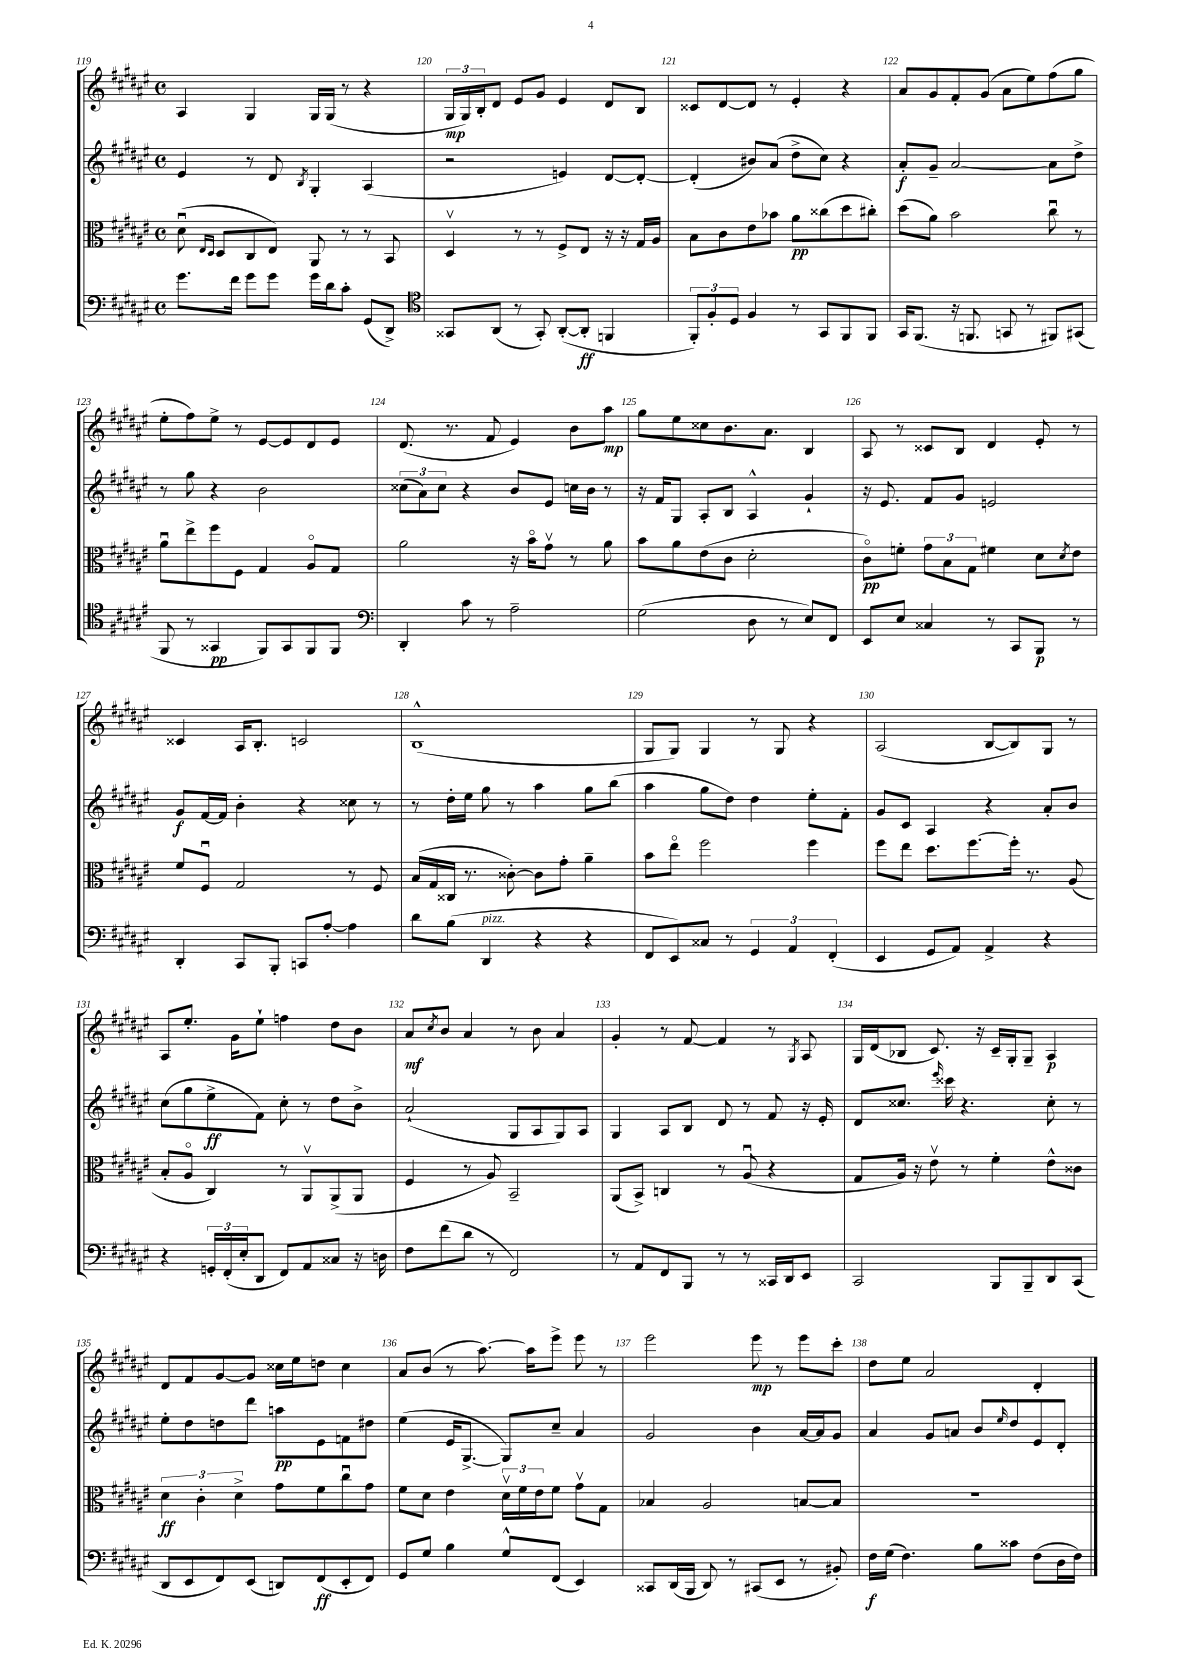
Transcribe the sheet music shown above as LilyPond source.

<<
\new StaffGroup <<
\new Staff = "s0" {
    \clef treble \key fis \major \defaultTimeSignature \time 4/4
    ais4 gis4 gis16 gis16( r8 r4 |
    \tuplet 3/2 { gis16\mp gis16) b16-. } dis'8 eis'8 gis'8 eis'4 dis'8 b8 |
    cisis'8 dis'8~ dis'8 r8 eis'4-. r4 |
    ais'8 gis'8 fis'8-. gis'8( ais'8 eis''8) fis''8( gis''8 |
    eis''8-. fis''8) eis''8-> r8 eis'8~ eis'8 dis'8 eis'8 |
    dis'8.( r8. fis'8 eis'4) b'8 ais''8\mp |
    gis''8 eis''8 cisis''8 b'8. ais'8. b4 |
    ais8 r8 cisis'8 b8 dis'4 eis'8-. r8 |
    cisis'4 ais16 b8.-. c'2 |
    b1-^( |
    gis8 gis8) gis4 r8 gis8 r4 |
    ais2( b8~ b8) gis8 r8 |
    ais8 eis''8.-. gis'16 eis''8-! f''4 dis''8 b'8 |
    ais'8\mf \acciaccatura { cis''8 } b'8 ais'4 r8 b'8 ais'4 |
    gis'4-. r8 fis'8~ fis'4 r8 \acciaccatura { gis8 } ais8 |
    gis16 dis'16( bes8 cis'8.) r16 cis'16-- gis16-. gis8-- ais4\p |
    dis'8 fis'8 gis'8~ gis'8 cisis''16 eis''16 d''8 cisis''4 |
    ais'8 b'8( r8 ais''8.~) ais''16 eis'''8-> eis'''8 r8 |
    eis'''2 eis'''8\mp r8 eis'''8 cis'''8-. |
    dis''8 eis''8 ais'2 dis'4-. \bar "|." |
}
\new Staff = "s1" {
    \clef treble \key fis \major \defaultTimeSignature \time 4/4
    eis'4 r8 dis'8 \acciaccatura { b8 } gis4-. ais4( |
    r2 e'4) dis'8~ dis'8~-. |
    dis'4-.( bis'8) ais'8( dis''8-> cis''8) r4 |
    ais'8-.\f gis'8-- ais'2~ ais'8 dis''8-> |
    r8 gis''8 r4 b'2 |
    \tuplet 3/2 { cisis''8( ais'8) cisis''8 } r4 b'8 eis'8 c''16 b'16 r8 |
    r16 fis'16 gis8 ais8-. b8 ais4-^ gis'4-! |
    r16 eis'8. fis'8 gis'8 e'2 |
    gis'8\f fis'16~ fis'16 b'4-. r4 cisis''8 r8 |
    r8 dis''16-. eis''16 gis''8 r8 ais''4 gis''8 b''8( |
    ais''4 gis''8 dis''8) dis''4 eis''8-. fis'8-. |
    gis'8 cis'8 ais4 r4 ais'8-. b'8 |
    cis''8( gis''8 eis''8->\ff fis'8) cis''8-. r8 dis''8 b'8-> |
    ais'2-!( gis8 ais8 gis8) ais8 |
    gis4 ais8 b8 dis'8 r8 fis'8 r16 eis'16-. |
    dis'8 cisis''8. \grace { eis'''16 } cisis'''16 r4. cisis''8-. r8 |
    eis''8-. dis''8 d''8 dis'''8 a''8\pp eis'8 f'8 dis''8 |
    eis''4( eis'16 gis8.~-> gis8) cis''8-- ais'4 |
    gis'2 b'4 ais'16~ ais'16 gis'8 |
    ais'4 gis'8 a'8 b'8 \grace { eis''16 } dis''8 eis'8 dis'8-. \bar "|." |
}
\new Staff = "s2" {
    \clef alto \key fis \major \defaultTimeSignature \time 4/4
    dis'8\downbow( \grace { eis16 dis16 } dis8 cis8 eis8) ais,8 r8 r8 b,8 |
    dis4\upbow r8 r8 fis8-> eis8 r16 r16 gis16 ais16 |
    b8 cis'8 eis'8 bes'8 ais'8\pp cisis''8( dis''8 cis''8-.) |
    dis''8( ais'8) b'2 cis''8\downbow r8 |
    ais'8\downbow eis''8-> fis''8 fis8 gis4 ais8\flageolet gis8 |
    ais'2 r16 b'16\flageolet gis'8\upbow r8 ais'8 |
    b'8 ais'8 eis'8( cis'8 dis'2-. |
    cis'8\flageolet\pp) f'8-. \tuplet 3/2 { gis'8 b8 gis8 } fis'4 dis'8 \acciaccatura { dis'8 } eis'8 |
    fis'8 fis8\downbow gis2 r8 fis8 |
    b16( gis16 cisis16 r8. cisis'8~-.) cisis'8 gis'8-. ais'4-- |
    b'8 eis''8\flageolet fis''2 fis''4 |
    fis''8 eis''8 dis''8. fis''8.~ fis''16-. r8. ais8( |
    b8-. ais8\flageolet cis4) r8 ais,8\upbow ais,8->( ais,8 |
    fis4 r8 ais8) b,2-- |
    ais,8( b,8->) c4 r8 ais8\downbow( r4 |
    gis8 ais16) r16 eis'8\upbow r8 fis'4-. eis'8-^ cisis'8 |
    \tuplet 3/2 { dis'4\ff cis'4-. dis'4-> } gis'8 fis'8 cis''8\downbow gis'8 |
    fis'8 dis'8 eis'4 \tuplet 3/2 { dis'16\upbow fis'16 eis'16 } fis'8 gis'8\upbow gis8 |
    bes4 ais2 b8~ b8 |
    R1 \bar "|." |
}
\new Staff = "s3" {
    \clef bass \key fis \major \defaultTimeSignature \time 4/4
    gis'8. fis'16 gis'8 gis'8 gis'16 dis'16 cis'8-. gis,8( dis,8->) |
    \clef tenor gisis,8 ais,8( r8 gisis,8-.) ais,8~-.( ais,8-.\ff f,4 |
    \tuplet 3/2 { fis,8-.) fis8-. dis8 } fis4 r8 gis,8 fis,8 fis,8 |
    gis,16 fis,8.( r16 f,8. g,8 r8 fis,8) gis,8( |
    fis,8 r8 gisis,4\pp fis,8) gisis,8 fis,8 fis,8 |
    \clef bass dis,4-. cis'8 r8 ais2-- |
    gis2( dis8 r8 eis8) fis,8 |
    eis,8 eis8 cisis4 r8 cis,8 b,,8\p r8 |
    dis,4-. cis,8 b,,8-. c,8 ais8~-. ais4 |
    dis'8 b8( dis,4^\markup { \italic "pizz." } r4 r4 |
    fis,8 eis,8) cisis8 r8 \tuplet 3/2 { gis,4 ais,4 fis,4-.( } |
    eis,4 gis,8 ais,8) ais,4-> r4 |
    r4 \tuplet 3/2 { g,16-. fis,16-.( eis16-. } dis,8 fis,8) ais,8 cisis8 r16 d16 |
    fis8 fis'8( dis'8 r8 fis,2) |
    r8 ais,8 fis,8 b,,8 r8 r8 cisis,16 dis,16 eis,8 |
    cis,2 b,,8 b,,8-- dis,8 cis,8( |
    dis,8 eis,8 fis,8) eis,8( d,8) fis,8\ff( eis,8-. fis,8) |
    gis,8 gis8 b4 gis8-^ fis,8( eis,4) |
    cisis,8 dis,16( b,,16 dis,8) r8 cis,8( eis,8 r8 bis,8-.) |
    fis16\f gis16( fis4.) b8 cisis'8 fis8( dis16 fis16) \bar "|." |
}
>>
>>
\layout { \context { \Score currentBarNumber = #119 \override BarNumber.break-visibility = ##(#f #t #t) barNumberVisibility = #all-bar-numbers-visible } }
